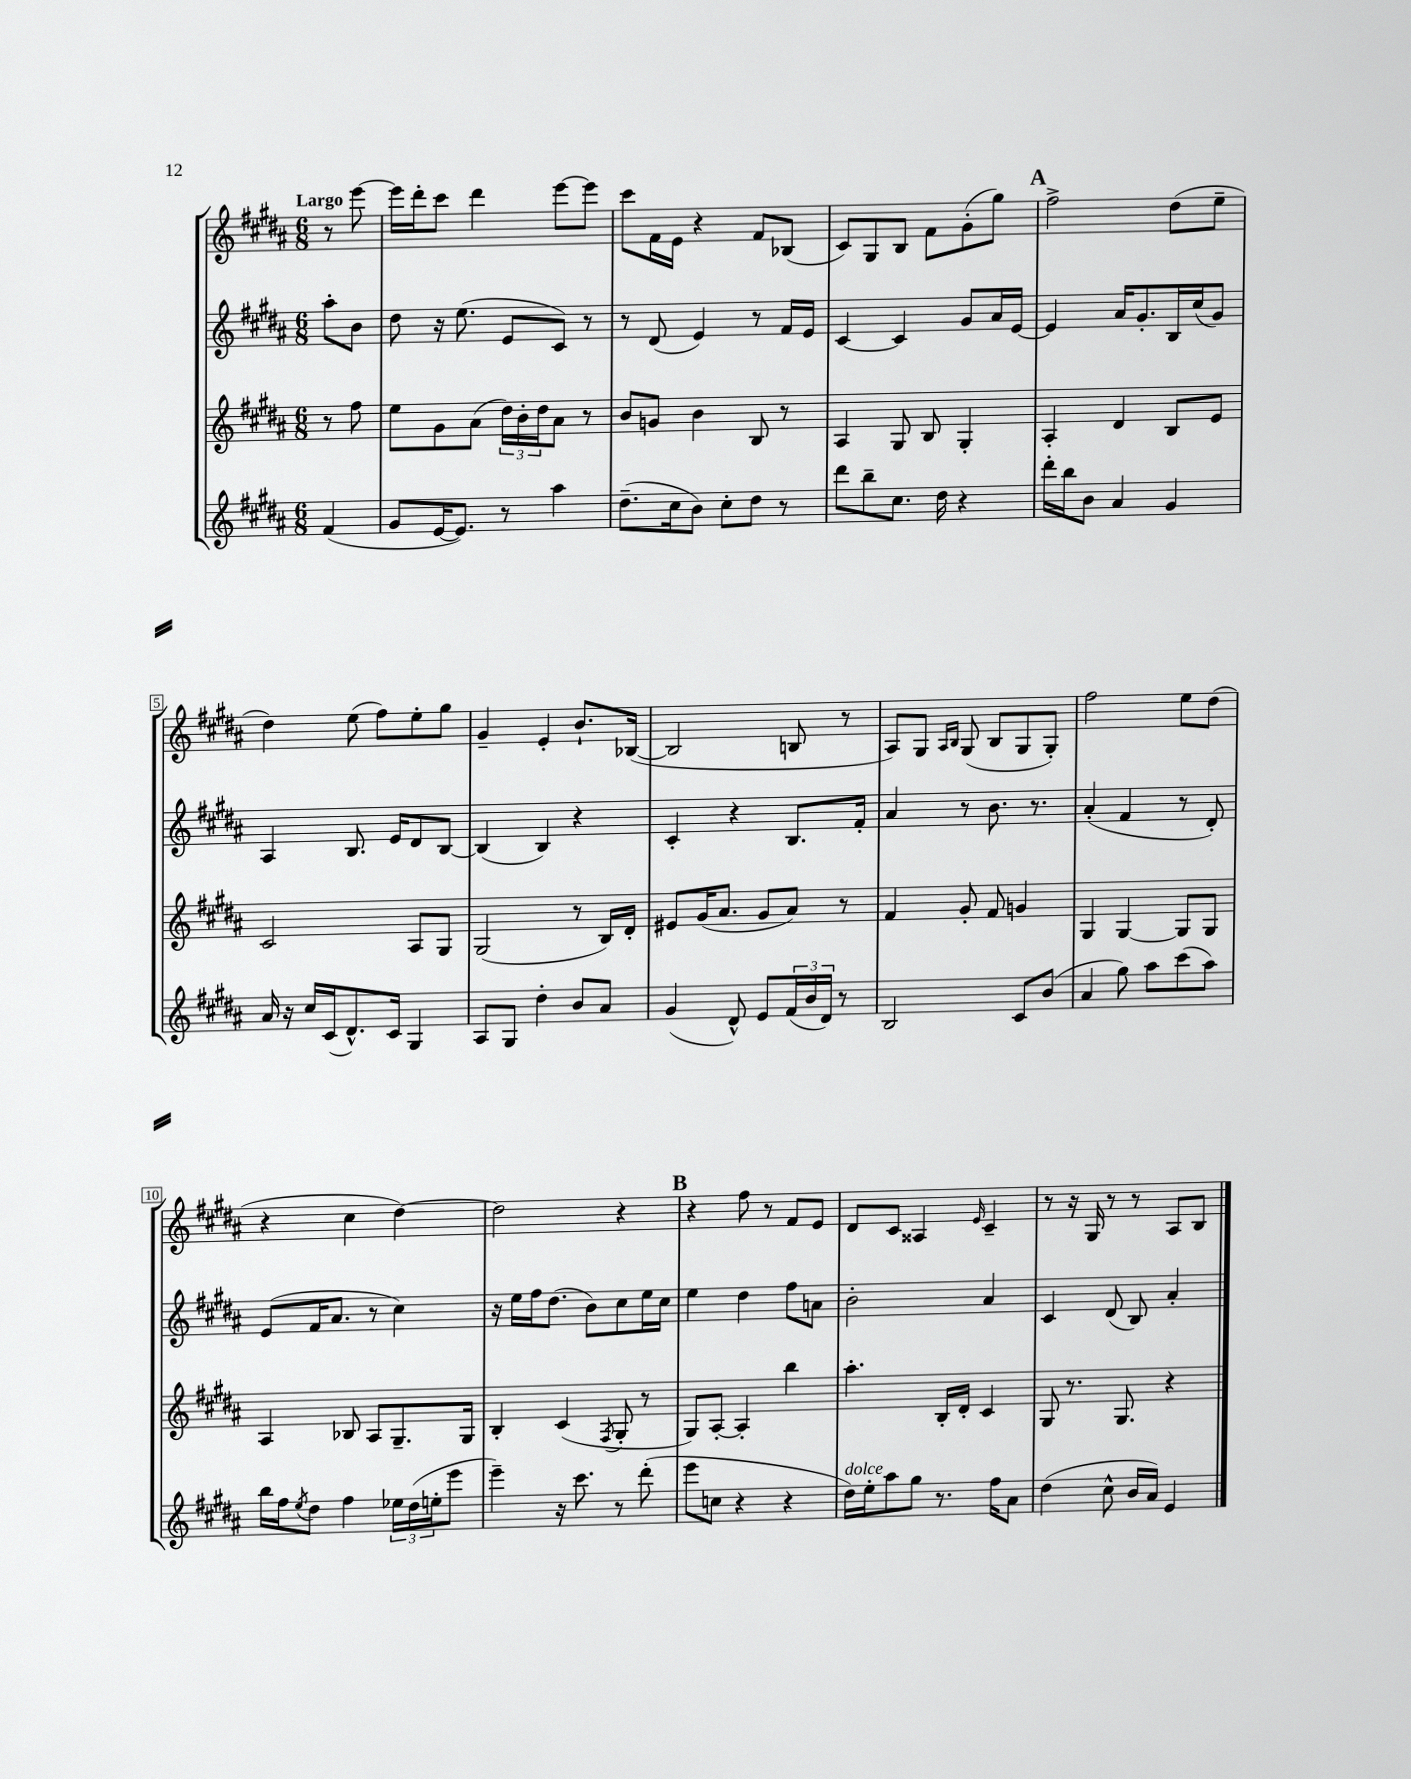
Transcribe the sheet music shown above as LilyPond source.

<<
\new StaffGroup <<
\new Staff = "s0" {
    \clef treble \key b \major \numericTimeSignature \time 6/8 \partial 4 \tempo "Largo"
    r8 e'''8~ |
    e'''16 dis'''16-. cis'''8 dis'''4 e'''8~ e'''8 |
    cis'''8 fis'16 e'16 r4 fis'8 bes8( |
    cis'8) gis8 b8 fis'8 gis'8-.( gis''8) |
    \mark \markup { \bold "A" } fis''2-> dis''8( e''8-- |
    dis''4) e''8( fis''8) e''8-. gis''8 |
    gis'4-- e'4-. b'8.-! bes16~( |
    bes2 b8 r8 |
    ais8) gis8 \grace { ais16 b16 } gis8( b8 gis8 gis8-.) |
    fis''2 e''8 dis''8( |
    r4 cis''4 dis''4~) |
    dis''2 r4 |
    \mark \markup { \bold "B" } r4 fis''8 r8 fis'8 e'8 |
    dis'8 cis'8 aisis4 \grace { e'16 } cis'4-- |
    r8 r16 gis16 r8 r8 ais8 b8 \bar "|." |
}
\new Staff = "s1" {
    \clef treble \key b \major \numericTimeSignature \time 6/8 \partial 4
    ais''8-. b'8 |
    dis''8 r16 e''8.( e'8 cis'8) r8 |
    r8 dis'8( e'4) r8 fis'16 e'16 |
    cis'4~ cis'4 gis'8 ais'16 e'16~ |
    \mark \markup { \bold "A" } e'4 ais'16 gis'8.-. b16 cis''16( gis'8) |
    ais4 b8. e'16 dis'8 b8~ |
    b4( b4) r4 |
    cis'4-. r4 b8. fis'16-. |
    ais'4 r8 b'8. r8. |
    ais'4-.( fis'4 r8 dis'8-.) |
    e'8( fis'16 ais'8. r8 cis''4) |
    r16 e''16 fis''16 dis''8.( b'8) cis''8 e''16 cis''16 |
    \mark \markup { \bold "B" } e''4 dis''4 fis''8 a'8 |
    b'2-. ais'4 |
    cis'4 dis'8( b8) ais'4-. \bar "|." |
}
\new Staff = "s2" {
    \clef treble \key b \major \numericTimeSignature \time 6/8 \partial 4
    r8 fis''8 |
    e''8 gis'8 ais'8( \tuplet 3/2 { dis''16) b'16-. dis''16 } ais'8 r8 |
    b'8 g'8 b'4 b8 r8 |
    ais4 gis8 b8 gis4-. |
    \mark \markup { \bold "A" } ais4-. dis'4 b8 e'8 |
    cis'2 ais8 gis8 |
    gis2( r8 b16) dis'16-. |
    eis'8 gis'16( ais'8. gis'8 ais'8) r8 |
    fis'4 gis'8-. fis'8 g'4 |
    gis4 gis4~ gis8 gis8 |
    ais4 bes8 ais8 gis8.-- gis16 |
    b4-. cis'4( \acciaccatura { fis8 } gis8-. r8 |
    \mark \markup { \bold "B" } gis8) ais8~-. ais4-. b''4 |
    ais''4.-. b16-. dis'16-. cis'4 |
    gis8 r8. gis8. r4 \bar "|." |
}
\new Staff = "s3" {
    \clef treble \key b \major \numericTimeSignature \time 6/8 \partial 4
    fis'4( |
    gis'8 e'16~ e'8.) r8 ais''4 |
    dis''8.--( cis''16 b'8) cis''8-. dis''8 r8 |
    dis'''8 b''8-- cis''8. dis''16 r4 |
    \mark \markup { \bold "A" } dis'''16-. b''16 b'8 ais'4 gis'4 |
    ais'16 r16 cis''16 cis'16( dis'8.-^) cis'16 gis4 |
    ais8 gis8 dis''4-. b'8 ais'8 |
    gis'4( dis'8-^) e'8 \tuplet 3/2 { fis'16( b'16 dis'16) } r8 |
    b2 cis'8 b'8( |
    ais'4 gis''8) ais''8 cis'''8( ais''8) |
    b''16 fis''16 \acciaccatura { e''8 } dis''8 fis''4 \tuplet 3/2 { ees''16 dis''16( e''16-. } e'''8 |
    e'''4--) r16 cis'''8. r8 dis'''8-.( |
    \mark \markup { \bold "B" } e'''8 c''8 r4 r4 |
    dis''16^\markup { \italic "dolce" }) e''16-. ais''8 gis''8 r8. fis''16 ais'8 |
    dis''4( cis''8-^ b'16 ais'16) e'4 \bar "|." |
}
>>
>>
\layout { \context { \Score \override BarNumber.stencil = #(make-stencil-boxer 0.1 0.3 ly:text-interface::print) } }
